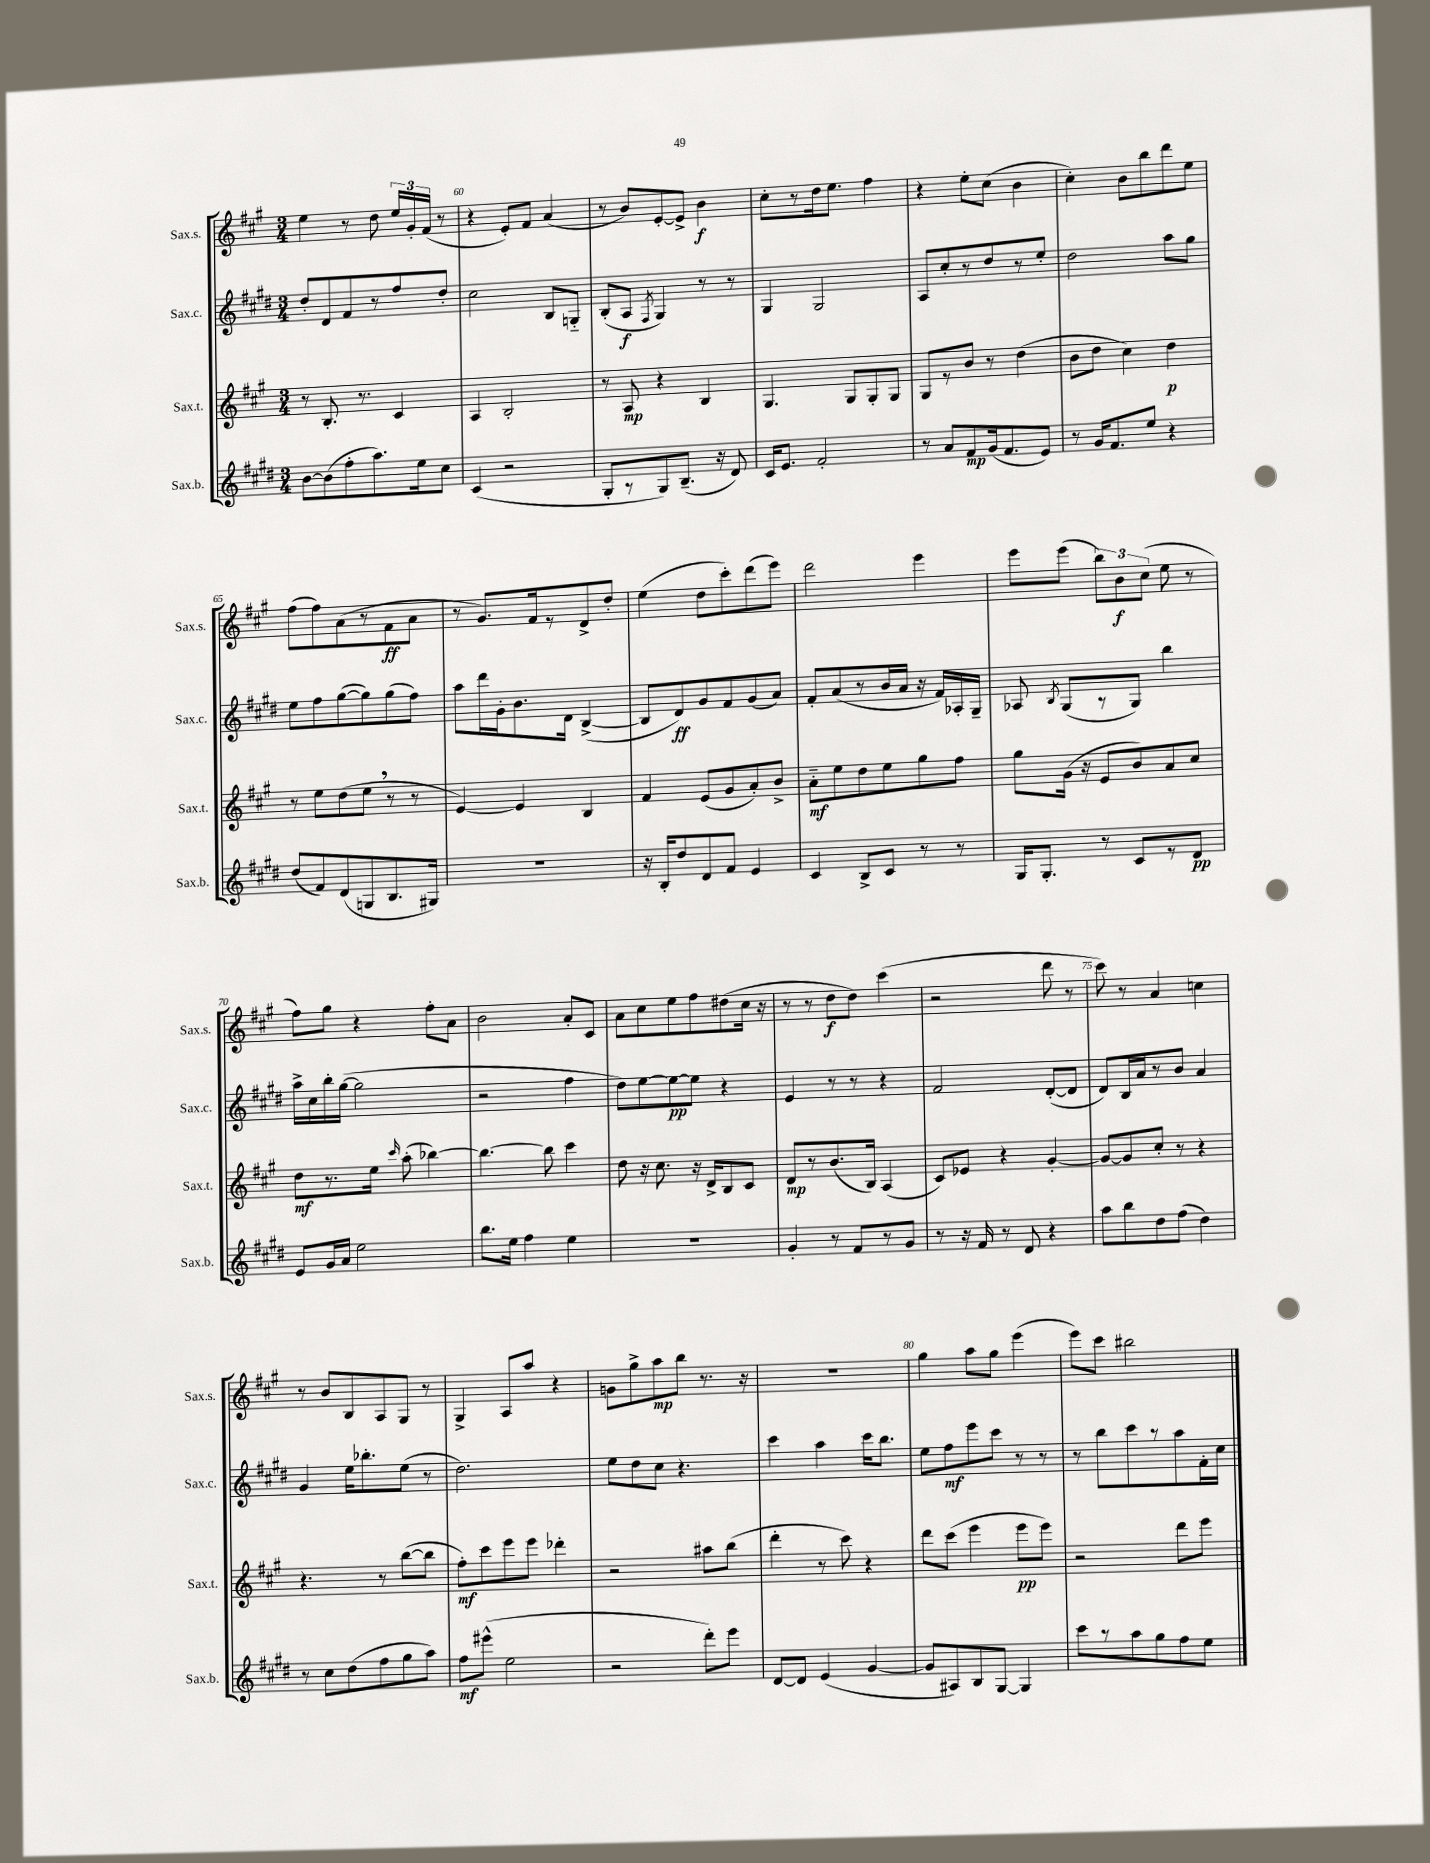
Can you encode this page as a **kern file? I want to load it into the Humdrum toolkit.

**kern	**kern	**kern	**kern
*staff4	*staff3	*staff2	*staff1
*clefG2	*clefG2	*clefG2	*clefG2
*k[f#c#g#d#]	*k[f#c#g#]	*k[f#c#g#d#]	*k[f#c#g#]
*M3/4	*M3/4	*M3/4	*M3/4
[8b\L	8r	8dd#'/L	4ee\
(8b\]	8.B'/	8d#/	.
8ff#'\	.	8f#/	8r
.	8.r	.	.
8.aa\)	.	8r	8dd\
.	4c#/	8ff#/	24ee/LL
.	.	.	24g#'/
16ee\k	.	.	.
.	.	.	(24f#/JJ
8cc#\J	.	8dd#'/J	8r
=	=	=	=
(4c#/	4A/	2cc#\	4r
2r	2B'/	.	8e'/L)
.	.	.	8f#/J
.	.	8B/L	(4a/
.	.	8G'~/J	.
=	=	=	=
8G#'/L	8r	(8B'/L	8r
8r	8A/	8A/J	8b/L)
.	.	8qF#/	.
8G#/)	4r	4G#/)	[8e'/
(8.B~/J	.	.	8e^/]J
.	4B/	8r	4b\
16r	.	.	.
8d#/)	.	8r	.
=	=	=	=
16c#/LK	4.G#/	4G#/	8cc#'\L
8.e/J	.	.	.
.	.	.	8r
2f#'/	.	2G#/	16dd\k
.	.	.	8.ee\J
.	8G#/L	.	.
.	8G#'/	.	4ff#\
.	8G#/J	.	.
=	=	=	=
8r	8G#/L	8A/L	4r
8a/L	8r	8cc#'/	.
8f#/	8b/J	8r	8ee'\L
(16g#/k	8r	8dd#/	(8cc#\J
8.f#/	.	.	.
.	(4dd\	8r	4b\
8e/J)	.	8ee'/J	.
=	=	=	=
8r	8b\L	2dd#\	4cc#'\)
16g#/LK	8dd\J	.	.
8.f#/	.	.	.
.	4cc#\)	.	8b\L
8ee/J	.	.	8bb\
4r	4dd\	8aa\L	8ddd\
.	.	8gg#\J	8ee\J
=	=	=	=
(8dd#/L	8r	8ee\L	(8ff#\L
8f#/)	8ee\L	8ff#\	8ff#\)
(8d#/	(8dd\	([8gg#\	(8a\
8G/	8ee\J	8gg#\])	8r
8.B/	8r	(8gg#\	8f#\
.	8r	8ff#\J)	8a\J
16G#/Jk)	.	.	.
=	=	=	=
2.r	[4e/)	8aa\L	8r
.	.	16ddd#\L	8.g#/L)
.	.	16g#'\J	.
.	4e/]	8.b\	.
.	.	.	16f#/k
.	.	.	8r
.	.	16d#\Jk	.
.	4B/	([4B^/	8d^/
.	.	.	8dd'/J
=	=	=	=
16r	4f#/	8B/]L	(4ee\
16B'/LK	.	.	.
8dd#/	.	8d#/)	.
8d#/	(8e/L	8g#/	8dd\L
8f#/J	8g#/	8f#/	8ccc#'\)
4e/	8a'/)	(8g#/	(8ddd\
.	8b^/J	8a/J)	8eee\J)
=	=	=	=
4c#/	8a'~\L	8f#'/L	2ddd\
.	8ee\	(8a/	.
8B^/L	8dd\	8r	.
8c#/J	8ee\	16b/L	.
.	.	16a/JJ	.
8r	8gg#\	16r	4eee\
.	.	16f#/LL)	.
8r	8ff#\J	16A-'/	.
.	.	16G#~/JJ	.
=	=	=	=
16G#/LK	8gg#\L	8A-/	8eee\L
8.G#'/J	.	.	.
.	.	8qB/	.
.	(16g#\Jk	(8G#/L	(8eee\J
.	16r	.	.
8r	8e/L	8r	12bb\L)
.	.	.	12b\
8c#/L	8b/)	8G#/J)	.
.	.	.	(12cc#\J
8r	8a/	4bb\	8ee\
8d#/J	8cc#/J	.	8r
=	=	=	=
8e/L	8dd\L	16aa^\LL	8ff#\L)
.	.	16cc#\	.
16g#/L	8.r	16bb'\	8gg#\J
16a/JJ	.	([16gg#\JJ	.
2ee\	.	2gg#\]	4r
.	16ee\Jk	.	.
.	16qqccc#/	.	.
.	(8aa'\	.	.
.	[4bb-\)	.	8ff#'\L
.	.	.	8a\J
=	=	=	=
8.bb\L	4.bb-\_	2r	2b\
16ee\Jk	.	.	.
4ff#\	.	.	.
.	8bb-\]	.	.
4ee\	4ccc#\	4ff#\	8a'/L
.	.	.	8c#/J
=	=	=	=
2.r	8dd\	8dd#\L)	8a\L
.	16r	[8ee\	8cc#\
.	8.cc#\	.	.
.	.	8ee\_	8ee\
.	16r	8ee\]J	8ff#\
.	16d^/LK	.	.
.	8B/	4r	(8dd#\
.	8c#/J	.	16cc#\Jk
.	.	.	16r
=	=	=	=
4g#'/	8d/L	4e/	8r
.	8r	.	8r
8r	(8.b/	8r	8dd\L
8f#/L	.	8r	8dd\J)
.	16B/Jk)	.	.
8r	(4A/	4r	(4ccc#\
8g#/J	.	.	.
=	=	=	=
8r	8c#/L)	2f#/	2r
16r	8e-/J	.	.
16f#/	.	.	.
8r	4r	.	.
8d#/	.	.	.
4r	[4g#'/	([8d#'/L	8ddd\
.	.	8d#/]J	8r
=	=	=	=
8aa\L	8g#/_L	8d#/L)	8ccc#\)
8bb\	8g#/]	16B/L	8r
.	.	16a/J	.
8dd#\	8cc#'/J	8r	4a/
(8ff#\J	8r	8b/J	.
4dd#\)	4r	4a/	4cc\
=	=	=	=
8r	4.r	4g#/	8r
8cc#\L	.	.	8b/L
(8dd#\	.	16ee\LK	8B/
.	.	8.bb-'\	.
8ff#\	8r	.	8A/
8gg#\	([8bb\L	(8ee\J	8G#/J
8aa\J)	8bb\]J	8r	8r
=	=	=	=
8ff#\L	8ff#'\L)	2.dd#\)	4G#^/
(8eee#^^\J	8ccc#\	.	.
2ee\	8eee\	.	8A/L
.	8eee\J	.	8aa/J
.	4ddd-'\	.	4r
=	=	=	=
2r	2r	8ee\L	8g\L
.	.	8dd#\	8gg#^\
.	.	8cc#\J	8aa\
.	.	4.r	8bb\J
8ddd#'\L)	8aa#\L	.	8.r
8eee\J	(8bb\J	.	.
.	.	.	16r
=	=	=	=
[8d#/L	4ddd'\	4ccc#\	2.r
8d#/]J	.	.	.
(4e/	8r	4aa\	.
.	8ccc#\)	.	.
[4g#/	4r	16ccc#\LK	.
.	.	8.bb\J	.
=	=	=	=
8g#/]L	8ddd\L	8ee\L	4gg#\
8A#/)	(8ccc#\J	8ff#\	.
8B/	4eee\	8eee\	8aa\L
[8G#/J	.	8ccc#\J	8gg#\J
4G#/]	8eee\L	8r	(4eee\
.	8eee\J)	8r	.
=	=	=	=
8ccc#\L	2r	8r	8eee\L)
8r	.	8bb\L	8ccc#\J
8aa\	.	8ccc#\	2bb#\
8gg#\	.	8r	.
8ff#\	8ddd\L	8aa\	.
8ee\J	8eee\J	16f#'\L	.
.	.	16cc#\JJ	.
==	==	==	==
*-	*-	*-	*-
